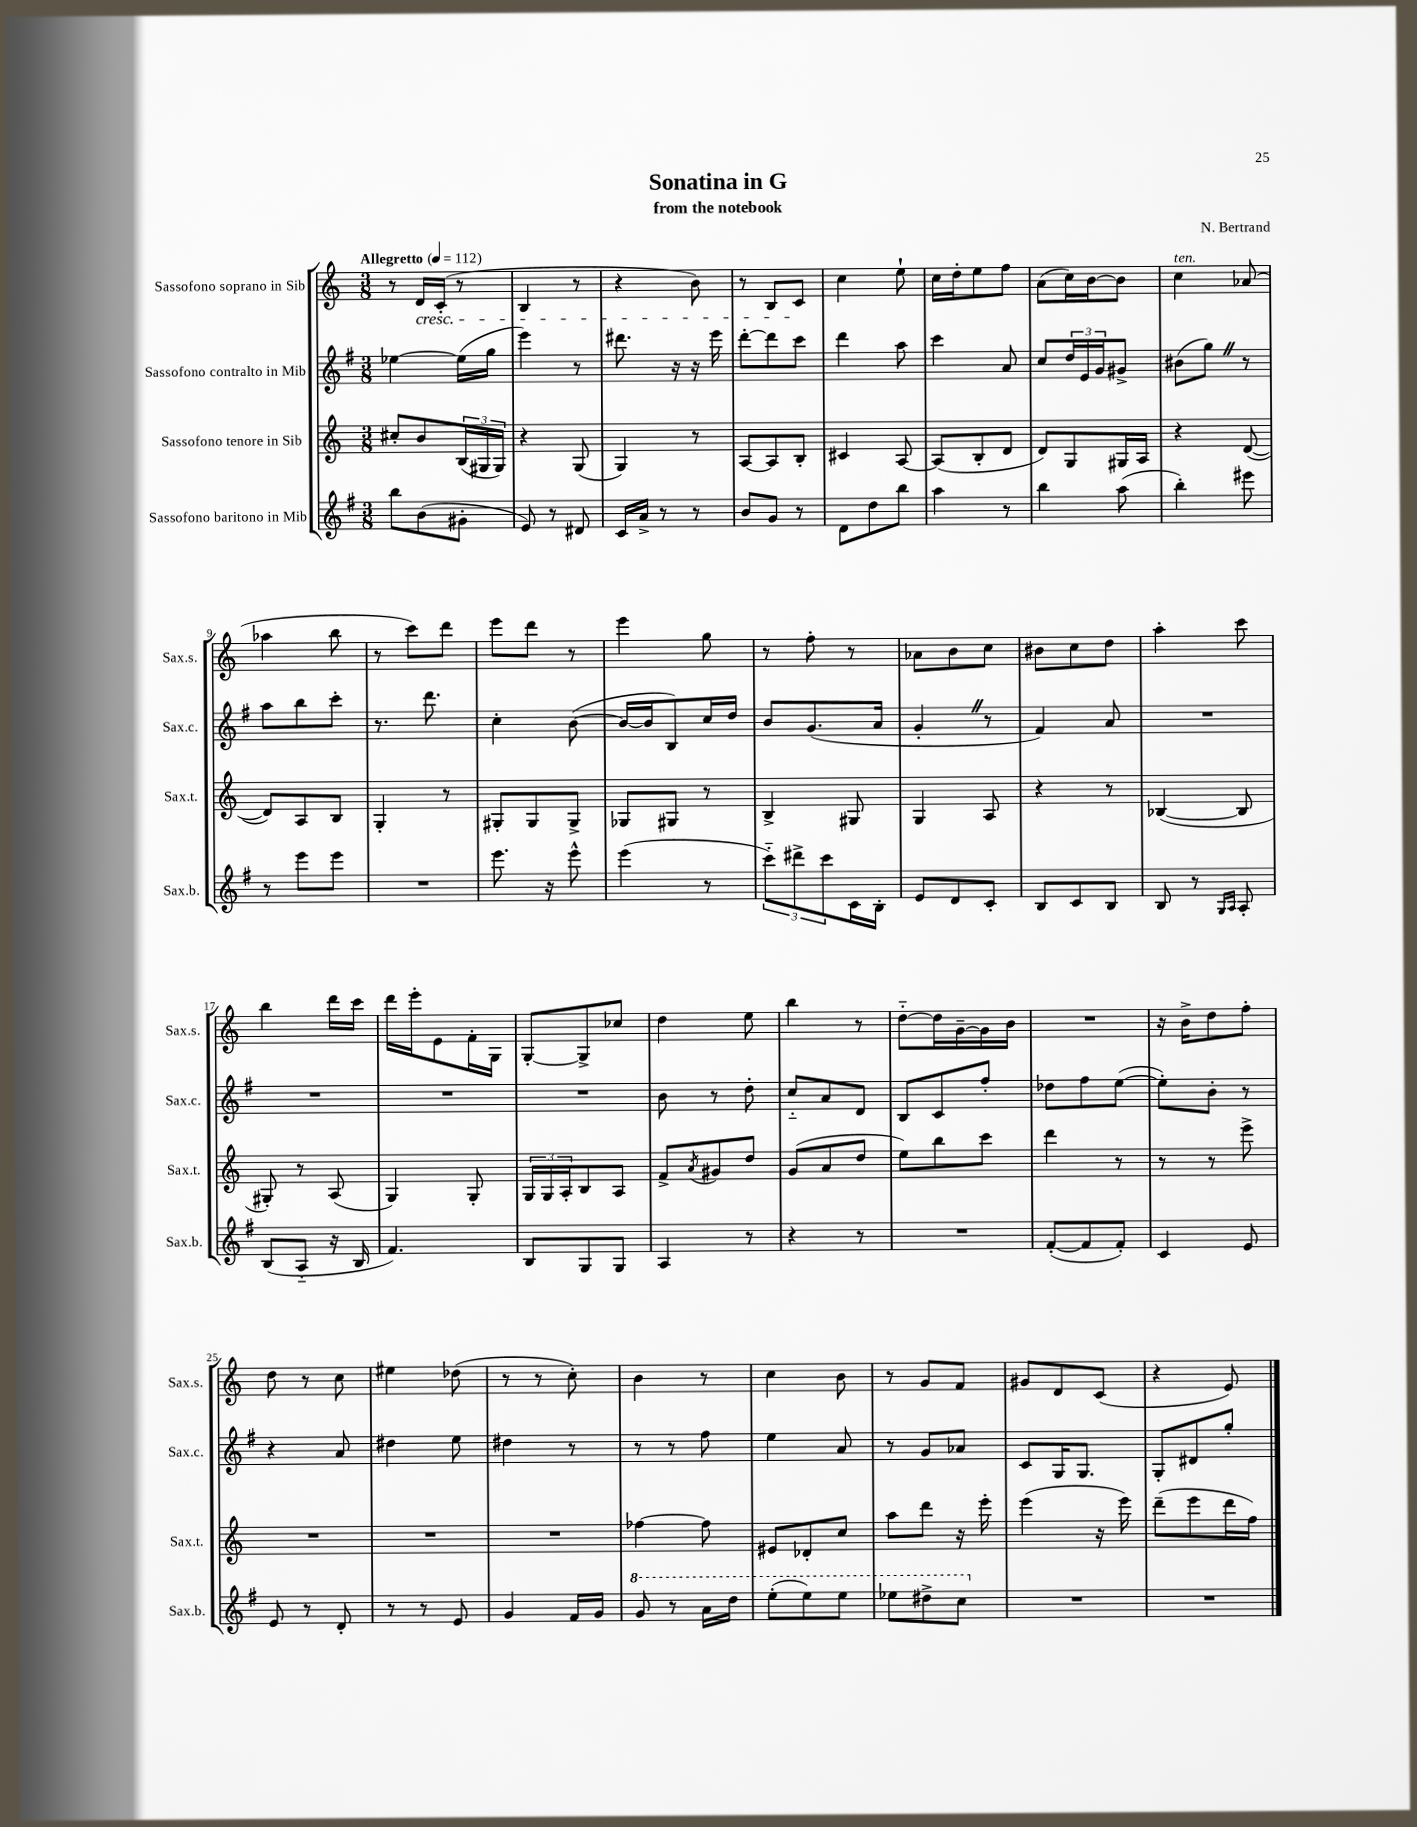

**kern	**kern	**kern	**kern
*part4	*part3	*part2	*part1
*staff4	*staff3	*staff2	*staff1
*I"Sassofono baritono in Mib	*I"Sassofono tenore in Sib	*I"Sassofono contralto in Mib	*I"Sassofono soprano in Sib
*I'Sax.b.	*I'Sax.t.	*I'Sax.c.	*I'Sax.s.
*clefG2	*clefG2	*clefG2	*clefG2
*k[f#]	*k[]	*k[f#]	*k[]
*M3/8	*M3/8	*M3/8	*M3/8
*MM112	*MM112	*MM112	*MM112
=1	=1	=1	=1
!	!	!	!LO:TX:a:B:t=Allegretto
8bb\L	8cc#X'/L	[4ee-X\	8r
!	!	!	!LO:TX:b:i:t=cresc.
(8b\	8b/	.	16d/LL
.	.	.	(16c'/JJ
8g#X'\J	(24B/L	(16ee-\LL]	8r
.	24G#X/	.	.
.	.	16gg\JJ	.
.	24G#/JJ)	.	.
=2	=2	=2	=2
8e/)	4r	4eee\)	4B/
8r	.	.	.
8d#X/	(8G/	8r	8r
=3	=3	=3	=3
16c/LL	4G/)	8.ddd#X\	4r
16a^/JJ	.	.	.
8r	.	.	.
.	.	16r	.
8r	8r	16r	8b\)
.	.	16eee\	.
=4	=4	=4	=4
8b/L	[8A/L	[8ddd'\L	8r
8g/J	8A/]	8ddd\]	8B/L
8r	8B'/J	8ccc\J	8c/J
=5	=5	=5	=5
8d\L	4c#X/	4ddd\	4cc\
8dd\	.	.	.
8bb\J	[8A/	8aa\	8ee`\
=6	=6	=6	=6
4aa\	(8A/L]	4ccc\	16cc\LL
.	.	.	16dd'\J
.	8B'/	.	8ee\
8r	8d/J	8a/	8ff\J
=7	=7	=7	=7
4bb\	8d/L)	8cc/L	(8a\L
.	8G/	24dd/L	16cc\L)
.	.	24e/	.
.	.	.	[16b\J
.	.	24g/J	.
(8aa\	16G#X/L	8g#X^/J	8b\J]
.	16A/JJ	.	.
=8	=8	=8	=8
!	!	!	!LO:TX:a:i:t=ten.
4bb'\)	4r	(8b#X\L	4cc\
.	.	8ggZ\J)	.
8eee#X\	([8d/	8r	(8a-X/
!!LO:LB:g=z
=9	=9	=9	=9
8r	8d/L])	8aa\L	4aa-X\
8eee\L	8A/	8bb\	.
8eee\J	8B/J	8ccc'\J	8bb\
=10	=10	=10	=10
4.r	4G'/	8.r	8r
.	.	.	8ccc\L)
.	.	8.ddd\	.
.	8r	.	8ddd\J
=11	=11	=11	=11
8.eee\	8G#X'/L	4cc'\	8eee\L
.	8G#/	.	8ddd\J
16r	.	.	.
8eee^^\	8G#^/J	([8b\	8r
=12	=12	=12	=12
(4eee\	8G-X/L	16b/LL_	4eee\
.	.	16b/J]	.
.	8G#X/J	8B/)	.
8r	8r	16cc/L	8gg\
.	.	16dd/JJ	.
=13	=13	=13	=13
12ccc\L)	4B^/	8b/L	8r
12ddd#X^\	.	.	.
.	.	(8.g/	8ff'\
12ccc\	.	.	.
16c\L	8G#X/	.	8r
16B'\JJ	.	16a/Jk	.
=14	=14	=14	=14
8e/L	4G/	4g'Z/	8a-X\L
8d/	.	.	8b\
8c'/J	8A/	8r	8cc\J
=15	=15	=15	=15
8B/L	4r	4f#/)	8b#X\L
8c/	.	.	8cc\
8B/J	8r	8a/	8dd\J
=16	=16	=16	=16
8B/	([4B-X/	4.r	4aa'\
8r	.	.	.
16qqG/LL	.	.	.
16qqA/JJ	.	.	.
8A'/	8B-/]	.	8ccc\
!!LO:LB:g=z
=17	=17	=17	=17
(8B/L	8G#X'/)	4.r	4bb\
8A/J	8r	.	.
16r	(8A/	.	16ddd\LL
16B/	.	.	16ccc\JJ
=18	=18	=18	=18
4.f#/)	4G/)	4.r	16ddd\LL
.	.	.	16eee'\J
.	.	.	8e\
.	8G'/	.	16f'\L
.	.	.	16G\JJ
=19	=19	=19	=19
8B/L	24G/LL	4.r	[8G'/L
.	24G/	.	.
.	24A'/J	.	.
8G/	8B/	.	8G^/]
8G/J	8A/J	.	8cc-X/J
=20	=20	=20	=20
4A/	8f^/L	8b\	4dd\
.	8qa/	.	.
.	8g#X/	8r	.
8r	8dd/J	8dd'\	8ee\
=21	=21	=21	=21
4r	(8g/L	8cc/L	4bb\
.	8a/	8a/	.
8r	8dd/J	8d/J	8r
=22	=22	=22	=22
4.r	8ee\L)	8B/L	[8dd\L
.	8bb\	8c/	16dd\L]
.	.	.	[16g~\
.	8ccc\J	8ff#'/J	16g\]
.	.	.	16b\JJ
=23	=23	=23	=23
([8f#'/L	4ddd\	8dd-X\L	4.r
8f#/]	.	8ff#\	.
8f#'/J)	8r	([8ee\J	.
=24	=24	=24	=24
4c/	8r	8ee'\L])	16r
.	.	.	16b^\KL
.	8r	8b'\J	8dd\
8e/	8eee^\	8r	8ff'\J
!!LO:LB:g=z
=25	=25	=25	=25
8e/	4.r	4r	8dd\
8r	.	.	8r
8d'/	.	8a/	8cc\
=26	=26	=26	=26
8r	4.r	4dd#X\	4ee#X\
8r	.	.	.
8e/	.	8ee\	(8dd-X\
=27	=27	=27	=27
4g/	4.r	4dd#X\	8r
.	.	.	8r
16f#/LL	.	8r	8cc'\)
16g/JJ	.	.	.
=28	=28	=28	=28
*8va	*	*	*
8gg/	[4ff-X\	8r	4b\
8r	.	8r	.
16aa\LL	8ff-\]	8ff#\	8r
16ddd\JJ	.	.	.
=29	=29	=29	=29
(8eee'\L	8e#X/L	4ee\	4cc\
8eee\)	8d-X'/	.	.
8eee\J	8cc/J	8a/	8b\
=30	=30	=30	=30
8eee-X\L	8aa\L	8r	8r
8ddd#X^\	8ddd\J	8g/L	8g/L
8ccc\J	16r	8a-X/J	8f/J
.	16eee'\	.	.
=31	=31	=31	=31
*X8va	*	*	*
4.r	(4eee\	8c/L	8g#X/L
.	.	16G/K	8d/
.	.	8.G/J	.
.	16r	.	(8c/J
.	16eee\)	.	.
=32	=32	=32	=32
4.r	(8ddd~\L	8G'/L	4r
.	8eee\	8d#X/	.
.	16ddd\L	8gg'/J	8e/)
.	16ff\JJ)	.	.
==	==	==	==
*-	*-	*-	*-
